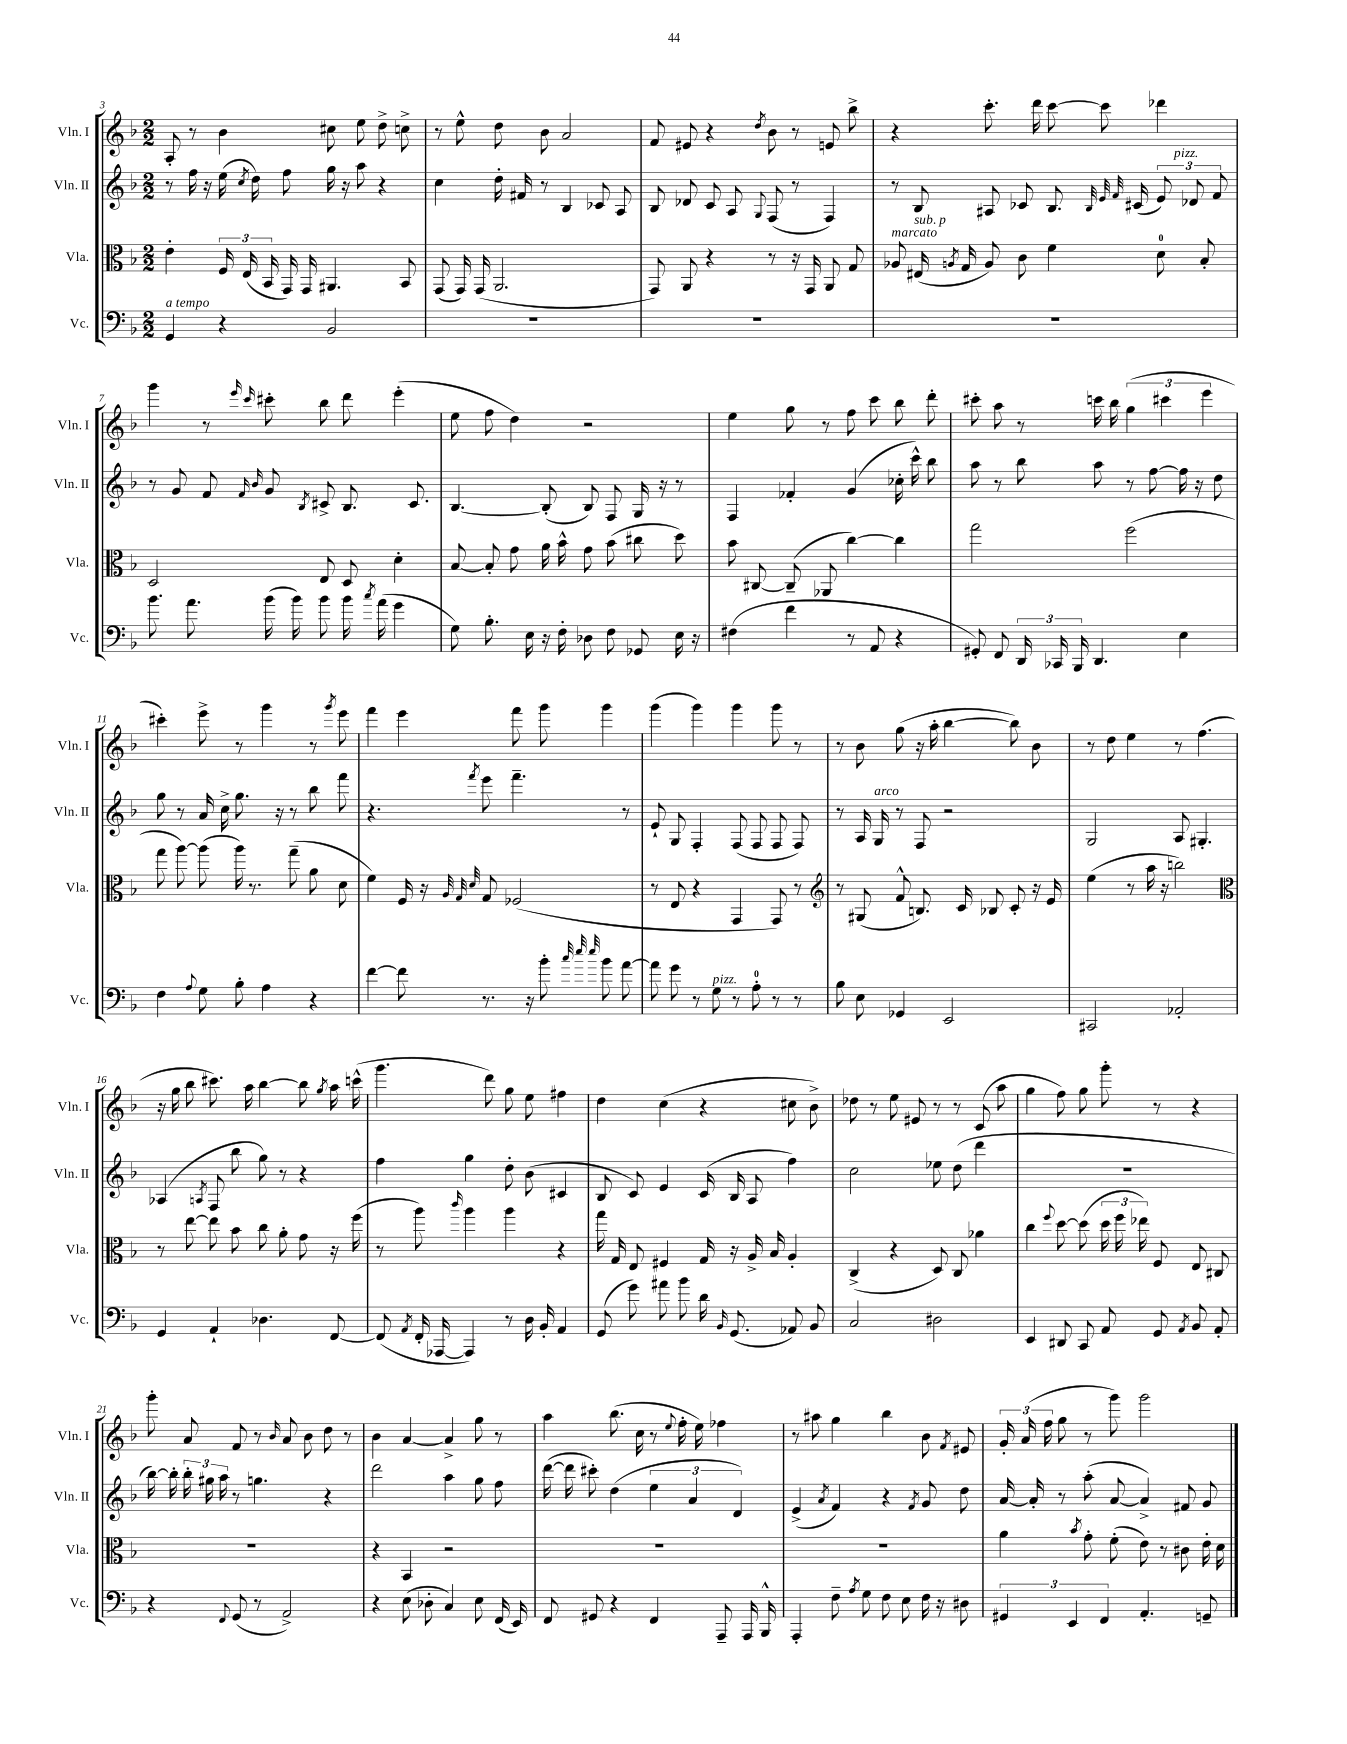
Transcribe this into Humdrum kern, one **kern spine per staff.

**kern	**kern	**kern	**kern
*part4	*part3	*part2	*part1
*staff4	*staff3	*staff2	*staff1
*I"Vc.	*I"Vla.	*I"Vln. II	*I"Vln. I
*I'Vc.	*I'Vla.	*I'Vln. II	*I'Vln. I
*clefF4	*clefC3	*clefG2	*clefG2
*k[b-]	*k[b-]	*k[b-]	*k[b-]
*M2/2	*M2/2	*M2/2	*M2/2
=3	=3	=3	=3
!LO:TX:a:i:t=a tempo	!	!	!
4GG/	4e'\	8r	8A'/
.	.	16ff\	8r
.	.	16r	.
4r	24F/	(16ee\	4b-\
.	(24E/	.	.
.	.	8qcc/	.
.	.	16dd\)	.
.	24BB-/	.	.
.	16GG/)	8ff\	.
.	16GG/	.	.
2BB-/	4.AA#X/	16gg\	8cc#X\
.	.	16r	.
.	.	8aa\	8ee\
.	.	4r	8dd^\
.	8BB-/	.	8ccn^\
=4	=4	=4	=4
1r	(8GG/	4cc\	8r
.	16GG/)	.	8ee^^\
.	(16GG/	.	.
.	2.AA/	16dd'\	8dd\
.	.	16f#X/	.
.	.	8r	8b-\
.	.	4B-/	2a/
.	.	8c-X/	.
.	.	8A/	.
=5	=5	=5	=5
1r	8GG/)	8B-/	8f/
.	8AA/	8d-X/	8e#X/
.	4r	8c/	4r
.	.	8A/	.
.	.	8qqG/	8qdd/
.	8r	(8F/	8b-\
.	16r	8r	8r
.	16GG/	.	.
.	8AA/	4F/)	8en/
.	8G/	.	8bb-^\
=6	=6	=6	=6
!	!LO:TX:a:i:t=marcato	!	!
1r	8A-X/	8r	4r
!	!LO:TX:a:i:t=sub. p	!	!
.	(16E#X/	8B-/	.
.	8qAn/	.	.
.	16G/	.	.
.	8A/)	8A#X/	8.ccc'\
.	8c\	8c-X/	.
.	.	.	16ddd\
.	4f\	8.B-/	[8ccc\
.	.	.	8ccc\]
.	.	32qqB-/	.
.	.	32qqe/	.
.	.	32qqf/	.
.	.	(16c#X/	.
.	8d\	12e/)	4ddd-X\
!	!	!LO:TX:a:i:t=pizz.	!
.	.	12d-X/	.
.	8B-'/	.	.
.	.	12f/	.
!!LO:LB:g=z
=7	=7	=7	=7
8.b-\	2D/	8r	4ggg\
.	.	8g/	.
8.a\	.	.	.
.	.	8f/	8r
.	.	16qqf/	16qqeee/
.	.	16qqb-/	16qqccc/
(16b-\	.	8g/	8ccc#X'\
16b-\)	.	.	.
.	.	8qB-/	.
8b-\	8E/	8c#X^/	8bb-\
16b-\	8D/	8.B-/	8ddd\
8qcc/	.	.	.
(16a\	.	.	.
4g\	4d'\	.	(4eee'\
.	.	8.c#/	.
=8	=8	=8	=8
8G\)	[8B-/	[4.B-/	8ee\
8.B-'\	8B-'/]	.	8ff\
.	8g\	.	4dd\)
16E\	.	.	.
16r	16a\	(8B-'/]	.
16F'\	16b-^^\	.	.
8D-X\	8g\	8B-/)	2r
8F\	(8b-\	8F/	.
8GG-X/	8cc#X\	16G/	.
.	.	16r	.
16E\	8dd\)	8r	.
16r	.	.	.
=9	=9	=9	=9
(4F#X\	8b-\	4F/	4ee\
.	[8C#X/	.	.
4f\	(8C#~/]	4f-X'/	8gg\
.	8AA-X/	.	8r
8r	[4cc\)	(4g/	8ff\
8AA/	.	.	8ccc\
4r	4cc\]	16cc-X'\	8bb-\
.	.	16ccc^^\)	.
.	.	8bb-\	8ddd'\
=10	=10	=10	=10
8GG#X'/)	2gg\	8aa\	8ccc#X'\
8FF/	.	8r	8aa\
24DD/	.	8bb-\	8r
24CC-X/	.	.	.
24BBB-/	.	.	.
4.DD/	.	8aa\	16cccn\
.	.	.	16bb-\
.	(2ff\	8r	(6gg\
.	.	[8ff\	.
.	.	.	6ccc#X\
4E\	.	16ff\]	.
.	.	16r	.
.	.	.	6eee\
.	.	8dd\	.
!!LO:LB:g=z
=11	=11	=11	=11
4F\	8gg\	8gg\	4ccc#X'\)
.	[8aa\)	8r	.
8qqA/	.	.	.
8G\	(8aa\]	16a/	8eee^\
.	.	16cc^\	.
8B-'\	16aa\)	8.gg\	8r
.	8.r	.	.
4A\	.	.	4ggg\
.	.	16r	.
.	(8gg~\	8r	.
4r	8a\	8bb-\	8r
.	.	.	8qggg/
.	8d\	8fff\	8eee\
=12	=12	=12	=12
[4f\	4f\)	4.r	4fff\
8f\]	16F/	.	4eee\
.	16r	.	.
.	32qqA/	.	.
.	32qqG/	.	.
.	32qqd/	8qfff/	.
8.r	8G/	8eee\	.
.	(2F-X/	4.fff~\	8fff\
16r	.	.	.
8b-'\	.	.	8ggg\
32qqcc/	.	.	.
32qqee/	.	.	.
32qqee/	.	.	.
8b-\	.	.	4ggg\
[8a\	.	8r	.
=13	=13	=13	=13
8a\]	8r	8e`/	(4ggg\
8g\	8E/	8G/	.
8r	4r	4F'/	4ggg\)
!LO:TX:a:i:t=pizz.	!	!	!
8G\	.	.	.
8r	4GG/	(8F/	4ggg\
8A'\	.	8F/	.
8r	8GG/)	8F/	8ggg\
8r	8r	8F/)	8r
=14	=14	=14	=14
*	*clefG2	*	*
8B-\	8r	8r	8r
8E\	(8G#X/	16A/	8b-\
!	!	!LO:TX:a:i:t=arco	!
.	.	16G/	.
4GG-X/	8f^^/	8r	(8gg\
.	8.Bn/)	8F/	16r
.	.	.	16aa'\
2EE/	.	2r	[4bb-\
.	16c/	.	.
.	8B-X/	.	.
.	8c'/	.	8bb-\])
.	16r	.	8b-\
.	16e/	.	.
=15	=15	=15	=15
2CC#X/	(4ee\	2G/	8r
.	.	.	8dd\
.	8r	.	4ee\
.	16aa\	.	.
.	16r	.	.
2AA-X'/	2bbn\)	8A/	8r
.	.	4.G#X'/	(4.ff\
!!LO:LB:g=z
=16	=16	=16	=16
*	*clefC3	*	*
4GG/	8r	(4A-X/	16r
.	.	.	16gg\
.	[8ee\	.	8bb-\
.	.	8qAn/	.
4AA`/	8ee\]	8F/	8.ccc#X\)
.	8b-\	8bb-\	.
.	.	.	16aa\
4.D-X\	8cc\	8gg\)	[4bb-\
.	8a'\	8r	.
.	8g\	4r	8bb-\]
.	.	.	8qgg/
[8FF/	16r	.	16aa\
.	(16ff\	.	(16cccn^^\
=17	=17	=17	=17
(8FF/]	8r	4ff\	4.ggg\
8qAA/	.	.	.
16FF'/	8aa\)	.	.
[16AAA-X/	.	.	.
.	16qqccc/	.	.
4AAA-/])	4aa\	4gg\	.
.	.	.	8ddd\)
8r	4aa\	8dd'\	8gg\
16D\	.	(8b-\	8ee\
16BB-'/	.	.	.
4AA/	4r	4c#X/	4ff#X\
=18	=18	=18	=18
(8GG/	16gg\	8B-/	4dd\
.	16G/	.	.
8g\)	8E/	8c/)	.
8a#X\	4F#X/	4e/	(4cc\
8b-\	.	.	.
16d\	16G/	(16c/	4r
16qqBB-/	.	.	.
(8.GG/	16r	16B-/	.
.	16A^/	8A/	.
.	16B-/	.	.
8AA-X/)	4A'/	4ff\)	8cc#X\
8BB-/	.	.	8b-^\)
=19	=19	=19	=19
2C/	(4C^/	2cc\	8dd-X\
.	.	.	8r
.	4r	.	8ee\
.	.	.	8e#X/
2D#X\	8D/)	8ee-X\	8r
.	8C/	(8dd\	8r
.	4a-X\	4ddd\	(8c/
.	.	.	8aa\
=20	=20	=20	=20
4EE/	4cc\	1r	4gg\
.	8qqff/	.	.
8DD#X/	[8dd\	.	8ff\)
8CC/	(8dd\]	.	8gg\
8AA/	24dd\	.	8ggg'\
.	24ff\	.	.
.	24ee-X\)	.	.
8GG/	8F/	.	8r
8qAA/	.	.	.
8BB-/	8E/	.	4r
8AA'/	8C#X/	.	.
!!LO:LB:g=z
=21	=21	=21	=21
4r	1r	[16bb-\)	8ggg'\
.	.	16bb-'\]	.
.	.	24bb-'\	8a/
.	.	24gg#X\	.
.	.	24aa\	.
8qqFF/	.	.	.
(8GG/	.	8r	8f/
8r	.	4.ggn\	8r
.	.	.	16qqb-/
2AA^/)	.	.	8a/
.	.	.	8b-\
.	.	4r	8dd\
.	.	.	8r
=22	=22	=22	=22
4r	4r	2ddd\	4b-\
(8E\	4BB-/	.	[4a/
8D-X'\	.	.	.
4C/)	2r	4aa\	4a^/]
8E\	.	8gg\	8gg\
(16FF/	.	8ff\	8r
16EE/)	.	.	.
=23	=23	=23	=23
8FF/	1r	([16ddd\	4aa\
.	.	16ddd\]	.
8GG#X/	.	8ccc#X'\)	.
4r	.	(4dd\	(8.bb-\
.	.	.	16cc\
4FF/	.	6ee\	8r
.	.	.	8qqee/
.	.	.	16ff'\
.	.	6a/	.
.	.	.	16ee\)
8AAA~/	.	.	4ff-X\
.	.	6d/)	.
16AAA/	.	.	.
16BBB-^^/	.	.	.
=24	=24	=24	=24
4AAA'/	1r	(4e^/	8r
.	.	.	8aa#X\
.	.	8qa/	.
8F~\	.	4f/)	4gg\
8qA/	.	.	.
8G\	.	.	.
8F\	.	4r	4bb-\
8E\	.	.	.
.	.	8qf/	.
16F\	.	8g/	8b-\
16r	.	.	.
.	.	.	8qf/
8D#X\	.	8dd\	8e#X/
=25	=25	=25	=25
6GG#X/	4a\	[16a/	24g'/
.	.	.	(24a/
.	.	16a'/]	.
.	.	.	24ff\
.	.	8r	8gg\
6EE/	.	.	.
.	8qb-/	.	.
.	8g'\	(8aa'\	8r
6FF/	.	.	.
.	(8f'\	[8a/	8ggg\)
4.AA'/	8e\)	4a^/])	2ggg\
.	8r	.	.
.	8c#X\	8f#X/	.
8GGn~/	16e'\	8g/	.
.	16d\	.	.
==	==	==	==
*-	*-	*-	*-
